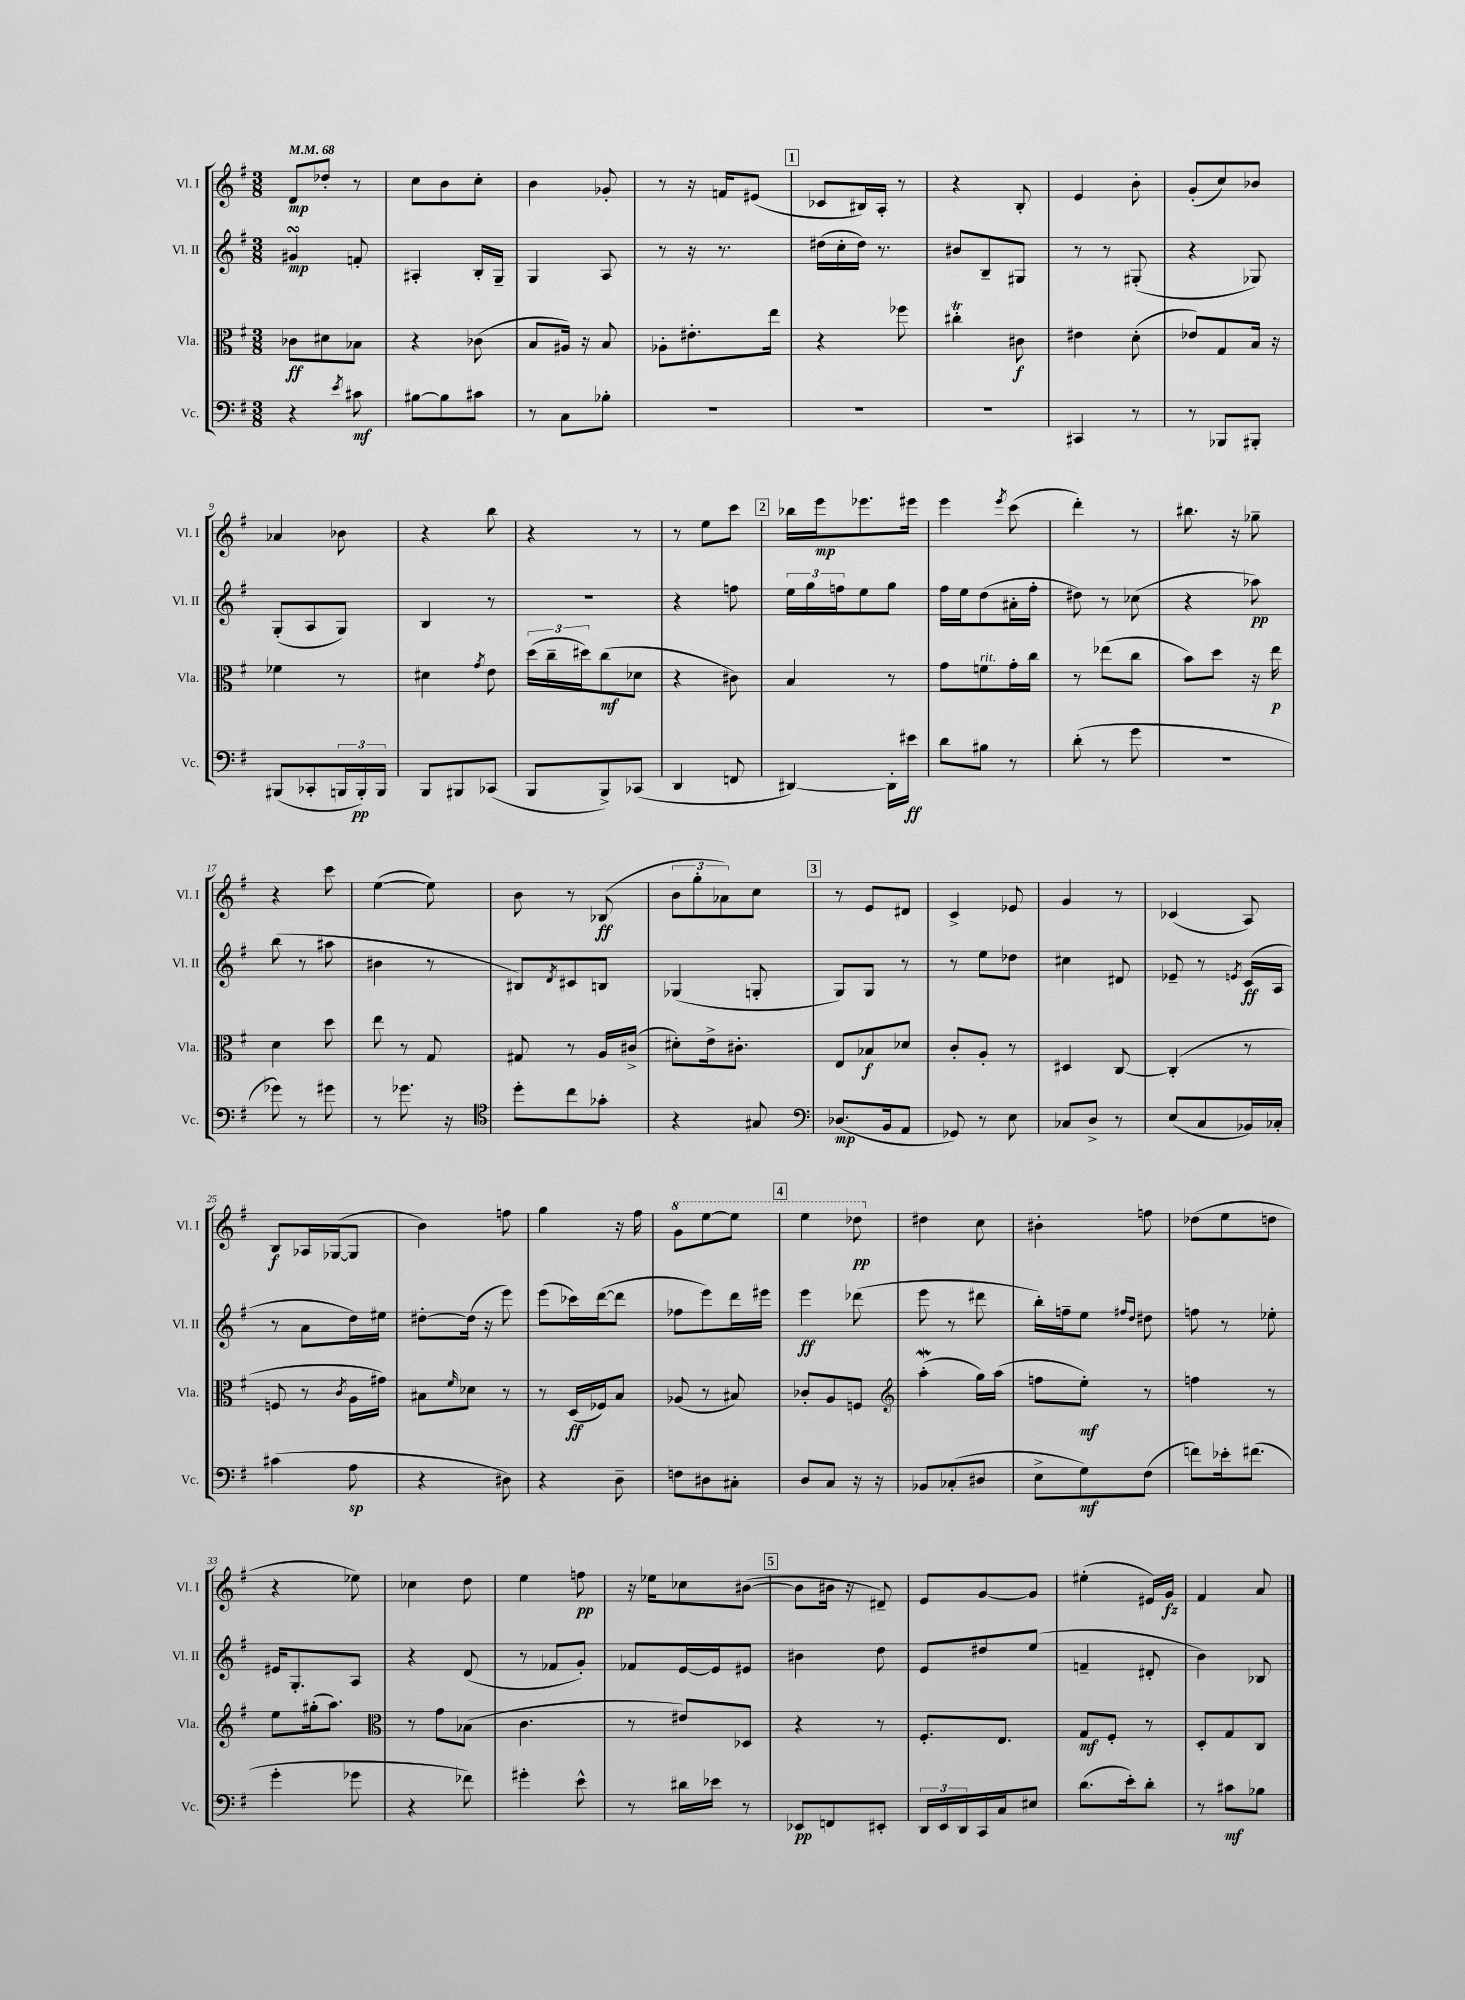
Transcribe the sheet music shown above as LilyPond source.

<<
\new StaffGroup <<
\new Staff = "s0" \with { instrumentName = "Vl. I" shortInstrumentName = "Vl. I" } {
    \clef treble \key g \major \numericTimeSignature \time 3/8 \tempo 4 = 68
    d'8\mp des''8-. r8 |
    c''8 b'8 c''8-. |
    b'4 ges'8-. |
    r8 r16 f'16 eis'8( |
    \mark \markup { \box "1" } ces'8 bis16) a16-. r8 |
    r4 b8-. |
    e'4 b'8-. |
    g'8-.( c''8) bes'8 |
    aes'4 bes'8 |
    r4 b''8 |
    r4 r8 |
    r8 e''8 c'''8 |
    \mark \markup { \box "2" } bes''16 e'''16\mp ees'''8. eis'''16 |
    e'''4 \acciaccatura { e'''8 } c'''8( |
    d'''4-.) r8 |
    bis''8. r16 ges''8-- |
    r4 c'''8 |
    e''4~( e''8) |
    b'8 r8 bes8\ff( |
    \tuplet 3/2 { b'8 g''8-. aes'8) } c''8 |
    \mark \markup { \box "3" } r8 e'8 dis'8 |
    c'4-> ees'8 |
    g'4 r8 |
    ces'4( a8) |
    b8\f aes16 ges16~( ges8 |
    b'4) f''8 |
    g''4 r16 fis''16 |
    \ottava #1 g''8 e'''8~ e'''8 |
    \mark \markup { \box "4" } e'''4 des'''8\pp \ottava #0 |
    dis''4 c''8 |
    bis'4-. f''8 |
    des''8( e''8 d''8 |
    r4 ees''8) |
    ces''4 d''8 |
    e''4 f''8\pp |
    r16 ees''16 ces''8 bis'8~( |
    \mark \markup { \box "5" } bis'8 bis'16 r16 dis'8--) |
    e'8 g'8~ g'8 |
    eis''4-.( eis'16) g'16\fz |
    fis'4 a'8 \bar "|." |
}
\new Staff = "s1" \with { instrumentName = "Vl. II" shortInstrumentName = "Vl. II" } {
    \clef treble \key g \major \numericTimeSignature \time 3/8
    gis'4\turn\mp f'8-. |
    ais4-. b16-. g16-- |
    g4 a8 |
    r8 r16 r8. |
    \mark \markup { \box "1" } dis''16( c''16-. dis''16) r8. |
    bis'8 b8-- gis8 |
    r8 r8 gis8-.( |
    r4 ges8) |
    g8-.( a8 g8) |
    b4 r8 |
    R4. |
    r4 f''8 |
    \mark \markup { \box "2" } \tuplet 3/2 { e''16 g''16 f''16 } e''8 g''8 |
    fis''16 e''16 d''8( ais'16-. fis''16-. |
    dis''8) r8 ces''8( |
    r4 aes''8\pp) |
    b''8( r8 ais''8 |
    bis'4 r8 |
    bis8) \acciaccatura { d'8 } cis'8 b8 |
    ges4( g8-. |
    \mark \markup { \box "3" } g8) g8 r8 |
    r8 e''8 des''8 |
    cis''4 dis'8 |
    ees'8-- r8 \acciaccatura { e'8 } c'16\ff( a16 |
    r8 a'8 d''16) eis''16 |
    dis''8~-. dis''16( r16 e'''8) |
    e'''8( ces'''16) d'''16~( d'''8 |
    fes''8 e'''8) d'''16 eis'''16 |
    \mark \markup { \box "4" } e'''4\ff des'''8( |
    e'''8 r8 dis'''8 |
    b''16-.) f''16-- e''8 \grace { fis''16 d''16 } dis''8 |
    f''8 r8 ees''8-. |
    eis'16 g8.-. a8 |
    r4 d'8( |
    r8 fes'8 g'8-.) |
    fes'8 e'16~ e'16 eis'8 |
    \mark \markup { \box "5" } bis'4 d''8 |
    e'8 dis''8 e''8( |
    f'4-- dis'8-. |
    b'4) bes8 \bar "|." |
}
\new Staff = "s2" \with { instrumentName = "Vla." shortInstrumentName = "Vla." } {
    \clef alto \key g \major \numericTimeSignature \time 3/8
    ces'8\ff dis'8 bes8 |
    r4 ces'8( |
    b8 ais16) r16 b8 |
    aes8-. eis'8.-. e''16 |
    \mark \markup { \box "1" } r4 fes''8 |
    cis''4-.\trill cis'8\f |
    eis'4 d'8-.( |
    ees'8) g8 b16 r16 |
    fes'4 r8 |
    dis'4 \acciaccatura { g'8 } e'8 |
    \tuplet 3/2 { d''16( c''16-- dis''16) } c''8\mf( des'8 |
    r4 cis'8) |
    \mark \markup { \box "2" } b4 r8 |
    g'8 f'8^\markup { \italic "rit." } g'16-. c''16 |
    r8 ees''8( c''8 |
    b'8) d''8 r16 e''16\p |
    d'4 d''8 |
    e''8 r8 g8 |
    gis8 r8 a16 cis'16->( |
    dis'8-.) e'16-> cis'8.-. |
    \mark \markup { \box "3" } e8 bes8\f des'8 |
    c'8-. a8-. r8 |
    dis4 c8~ |
    c4-.( r8 |
    f8 r8 \acciaccatura { c'8 } a16 gis'16) |
    bis8 \grace { fis'16 } des'8 r8 |
    r8 d16\ff( fes16) b8 |
    aes8( r8 bis8) |
    \mark \markup { \box "4" } ces'8-. a8 f8 |
    \clef treble a''4-.\mordent( g''16) a''16( |
    f''8 e''8-.\mf) r8 |
    f''4 r8 |
    e''8 gis''16-.( a''8.) |
    \clef alto r8 g'8 bes8( |
    c'4. |
    r8 eis'8) des8 |
    \mark \markup { \box "5" } r4 r8 |
    fis8.-. e8. |
    g8\mf fis8-. r8 |
    d8-. g8 c8 \bar "|." |
}
\new Staff = "s3" \with { instrumentName = "Vc." shortInstrumentName = "Vc." } {
    \clef bass \key g \major \numericTimeSignature \time 3/8
    r4 \acciaccatura { e'8 } cis'8\mf |
    bis8~ bis8 cis'8 |
    r8 c8 bes8-. |
    R4. |
    \mark \markup { \box "1" } R4. |
    R4. |
    cis,4 r8 |
    r8 bes,,8 bis,,8-. |
    bis,,8( ces,8-. \tuplet 3/2 { b,,16 b,,16-.\pp) b,,16 } |
    b,,8 bis,,8 ces,8( |
    b,,8 b,,8->) ces,8( |
    d,4 f,8 |
    \mark \markup { \box "2" } dis,4~) dis,16-. eis'16\ff |
    d'8 bis8 r8 |
    d'8-.( r8 g'8 |
    R4. |
    ges'8) r8 gis'8 |
    r8 ges'8. r16 |
    \clef tenor d''8-. c''8 ges'8-. |
    r4 gis8 |
    \mark \markup { \box "3" } \clef bass des8.\mp( b,16 a,8 |
    ges,8) r8 e8 |
    ces8 d8-> r8 |
    e8( c8 bes,16) ces16-. |
    cis'4( a8\sp |
    r4 dis8) |
    r4 d8-- |
    f8 dis8 cis8-. |
    \mark \markup { \box "4" } d8 c8 r16 r16 |
    bes,8 ces8-.( dis8 |
    e8-> g8\mf) fis8( |
    f'8) ees'16-. fis'8.( |
    g'4-. ges'8 |
    r4 fes'8) |
    gis'4-. e'8-^ |
    r8 dis'16 ees'16 r8 |
    \mark \markup { \box "5" } ees,8\pp f,8 eis,8-. |
    \tuplet 3/2 { d,16 e,16 d,16 } c,16 c16 eis8 |
    d'8.( e'16-.) d'8-. |
    r8 cis'8\mf bes8 \bar "|." |
}
>>
>>
